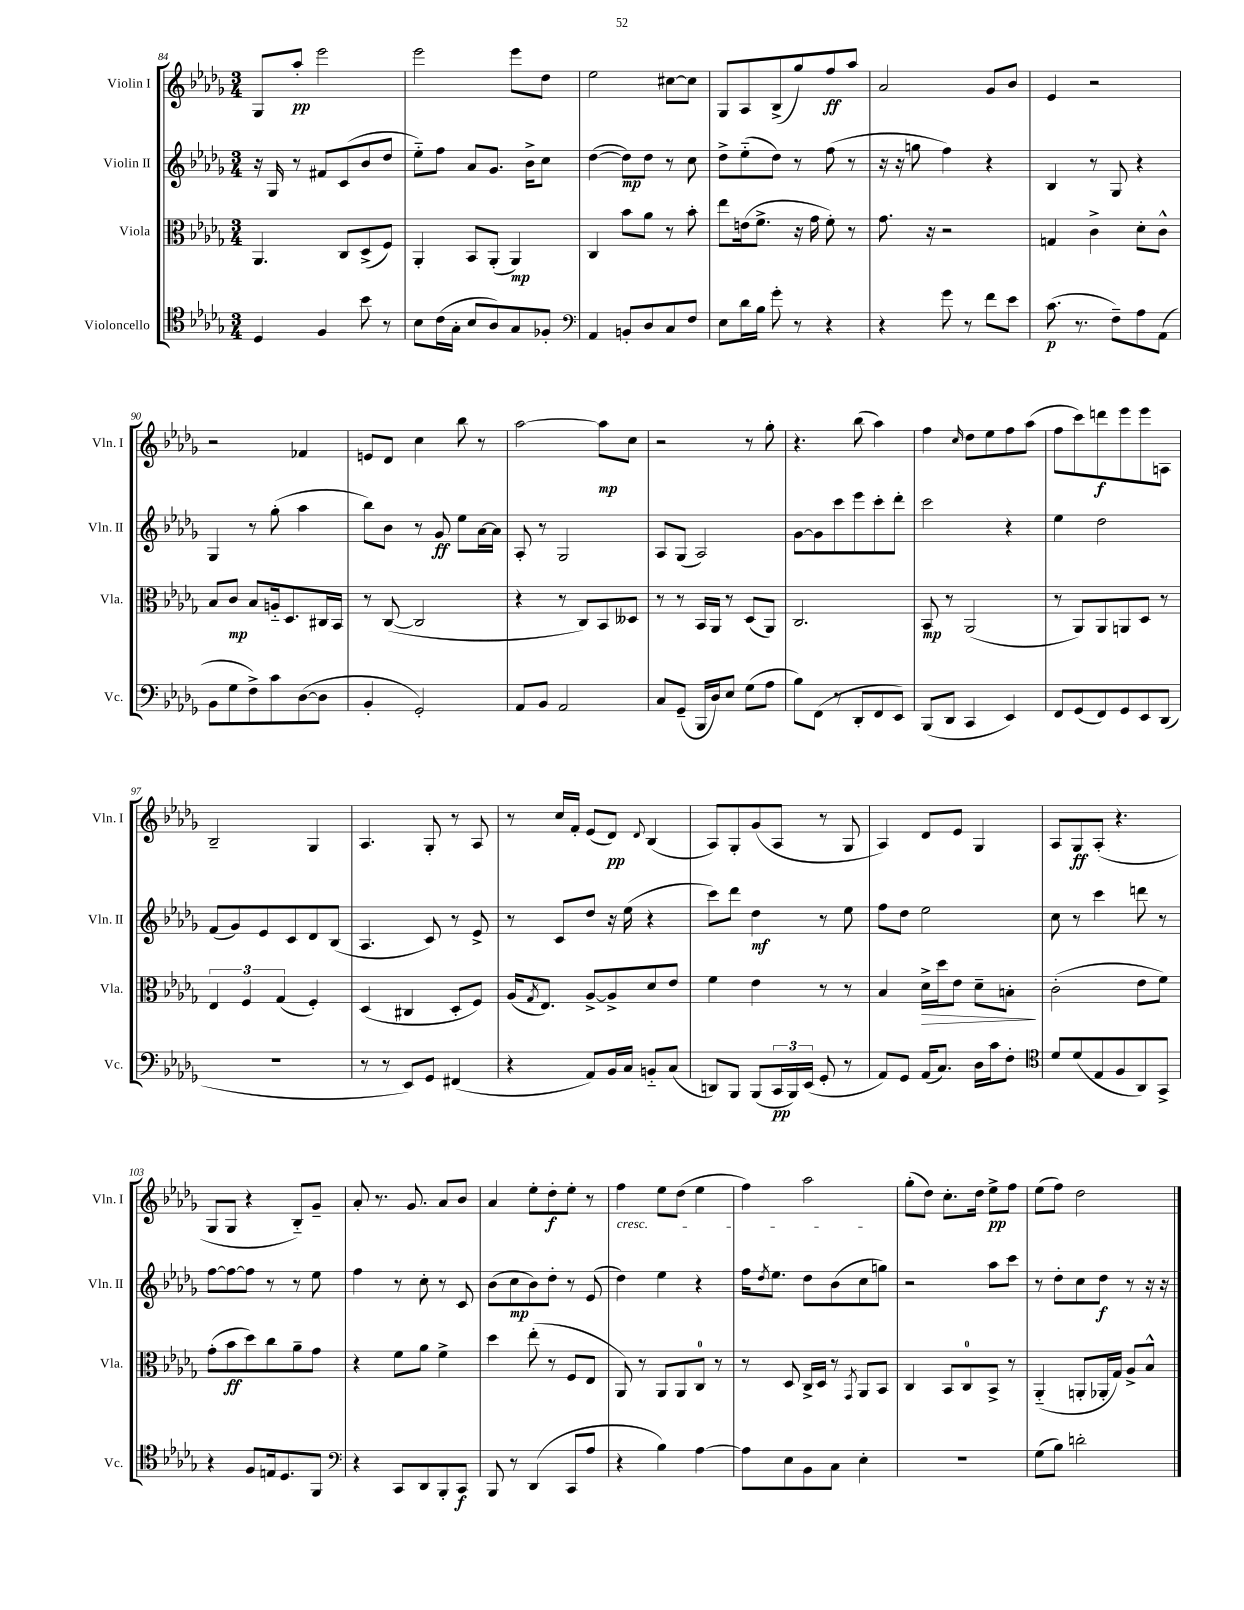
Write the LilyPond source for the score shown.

<<
\new StaffGroup <<
\new Staff = "s0" \with { instrumentName = "Violin I" shortInstrumentName = "Vln. I" } {
    \clef treble \key des \major \numericTimeSignature \time 3/4
    ges8 aes''8-.\pp ees'''2 |
    ees'''2 ees'''8 des''8 |
    ees''2 cis''8~ cis''8 |
    ges8 aes8 bes8->( ges''8) f''8\ff aes''8 |
    aes'2 ges'8 bes'8 |
    ees'4 r2 |
    r2 fes'4 |
    e'8 des'8 c''4 bes''8 r8 |
    aes''2~ aes''8\mp c''8 |
    r2 r8 ges''8-. |
    r4. bes''8( aes''4) |
    f''4 \grace { c''16 } des''8 ees''8 f''8 aes''8( |
    f''8 c'''8) d'''8\f ees'''8 ees'''8 a8 |
    bes2-- ges4 |
    aes4. ges8-. r8 aes8 |
    r8 c''16 f'16-. ees'8( des'8\pp) \appoggiatura { des'8 } bes4( |
    aes8) ges8-. ges'8( aes8 r8 ges8 |
    aes4) des'8 ees'8 ges4 |
    aes8 ges8\ff aes8-.( r4. |
    ges8 ges8 r4 bes8-_) ges'8-- |
    aes'8-. r8. ges'8. aes'8 bes'8 |
    aes'4 ees''8-. des''8-.\f ees''8-. r8 |
    f''4\cresc ees''8 des''8( ees''4 |
    f''4) aes''2\! |
    ges''8-.( des''8) c''8.-. des''16 ees''8->\pp f''8 |
    ees''8( f''8) des''2 \bar "|." |
}
\new Staff = "s1" \with { instrumentName = "Violin II" shortInstrumentName = "Vln. II" } {
    \clef treble \key des \major \numericTimeSignature \time 3/4
    r16 ges16 r8 fis'8 c'8( bes'8 des''8 |
    ees''8-_) f''8 aes'8 ges'8. bes'16-> c''8 |
    des''4~( des''8\mp) des''8 r8 c''8 |
    des''8-> ees''8-_( des''8) r8 f''8( r8 |
    r16 r16 g''8 f''4) r4 |
    bes4 r8 ges8 r4 |
    ges4 r8 ges''8-.( aes''4 |
    bes''8) bes'8 r8 ges'8\ff ees''8 aes'16~ aes'16 |
    aes8-. r8 ges2 |
    aes8 ges8( aes2) |
    ges'8~ ges'8 c'''8 ees'''8 c'''8-. des'''8-. |
    c'''2 r4 |
    ees''4 des''2 |
    f'8( ges'8) ees'8 c'8 des'8 bes8( |
    aes4. c'8) r8 ees'8-> |
    r8 c'8 des''8 r16 ees''16( r4 |
    c'''8) des'''8 des''4\mf r8 ees''8 |
    f''8 des''8 ees''2 |
    c''8 r8 c'''4 d'''8 r8 |
    f''8~ f''8~ f''8 r8 r8 ees''8 |
    f''4 r8 c''8-. r8 c'8 |
    bes'8( c''8\mp bes'8) des''8-. r8 ees'8( |
    des''4) ees''4 r4 |
    f''16 \acciaccatura { des''8 } ees''8. des''8 bes'8( c''8 g''8) |
    r2 aes''8 c'''8 |
    r8 des''8-. c''8 des''8\f r8 r16 r16 \bar "|." |
}
\new Staff = "s2" \with { instrumentName = "Viola" shortInstrumentName = "Vla." } {
    \clef alto \key des \major \numericTimeSignature \time 3/4
    aes,4. c8 des8->( f8) |
    aes,4-. bes,8 aes,8-.( aes,4\mp) |
    c4 bes'8 aes'8 r8 bes'8-. |
    ees''8 e'16( f'8.-> r16 ges'16 f'8-.) r8 |
    ges'8. r16 r2 |
    g4 c'4-> des'8-. c'8-^ |
    bes8 c'8\mp bes8 a16-_ des8. cis16 bes,16 |
    r8 c8~( c2 |
    r4 r8 c8) bes,8 deses8 |
    r8 r8 bes,16 aes,16 r8 des8( aes,8) |
    c2. |
    bes,8\mp r8 aes,2( |
    r8 aes,8) aes,8 a,8 des8 r8 |
    \tuplet 3/2 { ees4 f4 ges4( } f4-.) |
    des4( cis4 des8-. f8) |
    aes16( \acciaccatura { ges8 } ees8.) aes8~-> aes8-> des'8 ees'8 |
    f'4 ees'4 r8 r8 |
    bes4 des'16->\> des''16 ees'8 des'8-- b8-.\! |
    c'2-.( ees'8 f'8) |
    ges'8-.( bes'8\ff des''8) c''8 aes'8-- ges'8 |
    r4 f'8 aes'8 f'4-> |
    des''4 ees''8-.( r8 f8 ees8 |
    aes,8) r8 aes,8 aes,8 c8-0 r8 |
    r8 des8 c16-> des16 r8 \acciaccatura { ges,8 } aes,8 bes,8 |
    c4 bes,8 c8-0 bes,8-> r8 |
    aes,4-_( a,8-. aes,16-. ges16) aes8-> bes8-^ \bar "|." |
}
\new Staff = "s3" \with { instrumentName = "Violoncello" shortInstrumentName = "Vc." } {
    \clef tenor \key des \major \numericTimeSignature \time 3/4
    des4 f4 bes'8 r8 |
    bes8 c'16( ges16-. bes8 aes8) ges8 fes8-. |
    \clef bass aes,4 b,8-. des8 c8 f8 |
    ees8 des'16 bes16 ges'8-. r8 r4 |
    r4 ges'8 r8 f'8 ees'8 |
    c'8.\p( r8. f8--) aes8 aes,8( |
    bes,8 ges8 f8->) c'8 des8~( des8 |
    bes,4-. ges,2-.) |
    aes,8 bes,8 aes,2 |
    c8 ges,8--( bes,,16 des16) ees8 ges8( aes8 |
    bes8) f,8( r8 des,8-. f,8 ees,8) |
    bes,,8( des,8 c,4 ees,4) |
    f,8 ges,8( f,8) ges,8 ees,8 des,8( |
    R2. |
    r8 r8 ees,8) ges,8 fis,4( |
    r4 aes,8) bes,16 c16 b,8-_ c8( |
    d,8) bes,,8 bes,,8( \tuplet 3/2 { c,16\pp bes,,16) ees,16( } ges,8-. r8 |
    aes,8) ges,8 aes,16( c8.) des16 c'16 f8-. |
    \clef tenor des'8 des'8( ees8 f8 aes,8) ges,8-> |
    r4 f8 e16 des8. f,8 |
    \clef bass r4 c,8 des,8 bes,,8-. c,8\f |
    bes,,8 r8 des,4( c,8 aes8 |
    r4 bes4) aes4~ |
    aes8 ees8 bes,8 c8 ees4-. |
    R2. |
    ges8( bes8) d'2-. \bar "|." |
}
>>
>>
\layout { \context { \Score currentBarNumber = #84 } }
